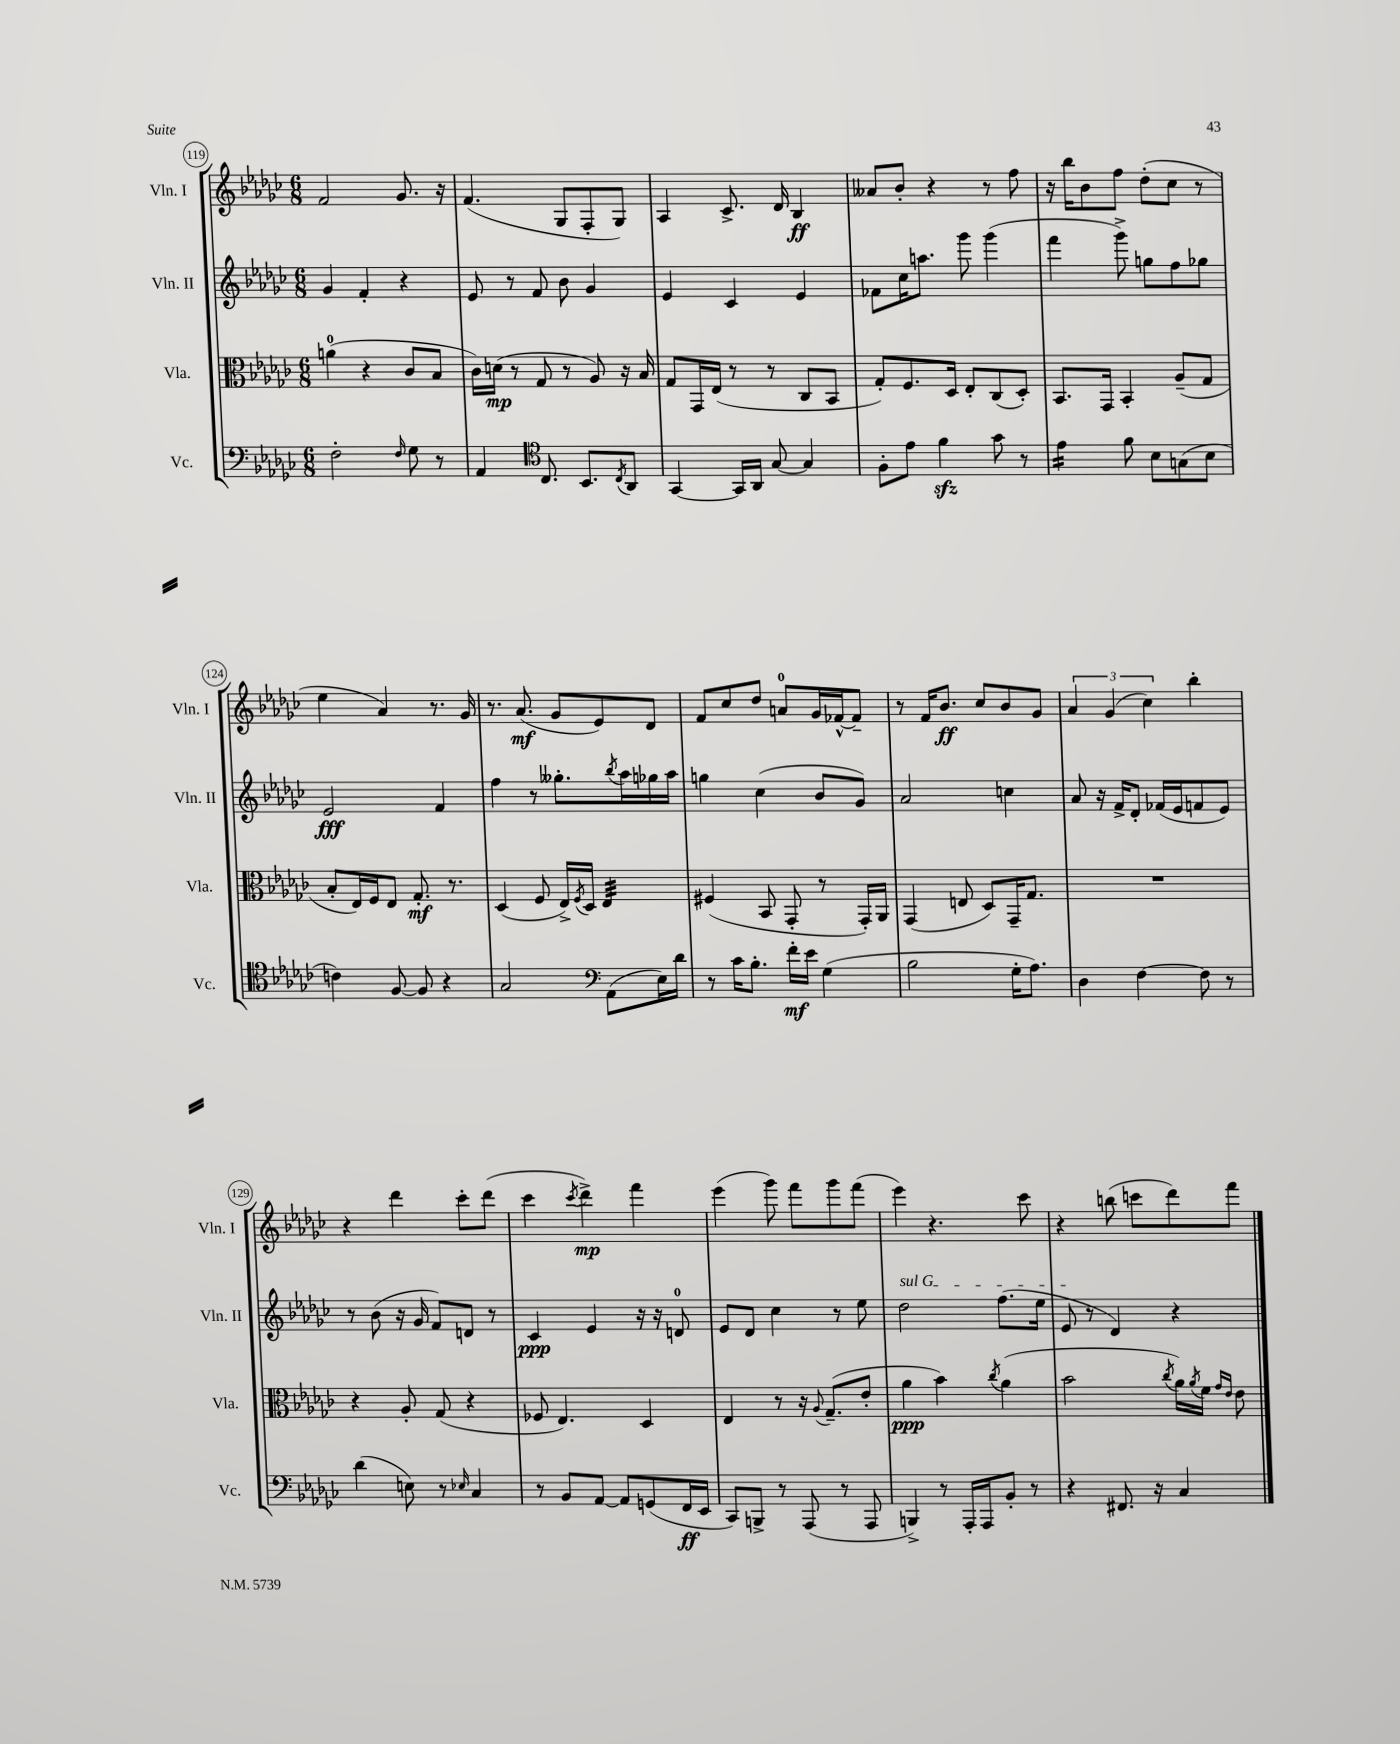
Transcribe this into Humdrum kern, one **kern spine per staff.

**kern	**dynam	**kern	**dynam	**kern	**dynam	**kern	**dynam
*part4	*part4	*part3	*part3	*part2	*part2	*part1	*part1
*staff4	*staff4	*staff3	*staff3	*staff2	*staff2	*staff1	*staff1
*I"Vc.	*	*I"Vla.	*	*I"Vln. II	*	*I"Vln. I	*
*I'Vc.	*	*I'Vla.	*	*I'Vln. II	*	*I'Vln. I	*
*clefF4	*	*clefC3	*	*clefG2	*	*clefG2	*
*k[b-e-a-d-g-c-]	*	*k[b-e-a-d-g-c-]	*	*k[b-e-a-d-g-c-]	*	*k[b-e-a-d-g-c-]	*
*M6/8	*	*M6/8	*	*M6/8	*	*M6/8	*
=119	=119	=119	=119	=119	=119	=119	=119
2F'\	.	(4an\	.	4g-/	.	2f/	.
.	.	4r	.	4f'/	.	.	.
16qqF/	.	.	.	.	.	.	.
8G-\	.	8c-/L	.	4r	.	8.g-/	.
8r	.	8B-/J	.	.	.	.	.
.	.	.	.	.	.	16r	.
=120	=120	=120	=120	=120	=120	=120	=120
4AA-/	.	16c-\LL)	.	8e-/	.	(4.f/	.
.	.	(16dn\JJ	mp	.	.	.	.
.	.	8r	.	8r	.	.	.
*clefC4	*	*	*	*	*	*	*
8.C-/	.	8G-/	.	8f/	.	.	.
.	.	8r	.	8b-\	.	8G-/L	.
8.BB-/L	.	.	.	.	.	.	.
.	.	8A-/)	.	4g-/	.	8F'/	.
8qC-/	.	.	.	.	.	.	.
8AA-/J	.	16r	.	.	.	8G-/J)	.
.	.	16B-/	.	.	.	.	.
=121	=121	=121	=121	=121	=121	=121	=121
[4GG-/	.	8G-/L	.	4e-/	.	4A-/	.
.	.	16GG-/L	.	.	.	.	.
.	.	(16E-/JJ	.	.	.	.	.
16GG-/LL]	.	8r	.	4c-/	.	8.c-^/	.
16AA-/JJ	.	.	.	.	.	.	.
[8G-/	.	8r	.	.	.	.	.
.	.	.	.	.	.	16d-/	.
4G-/]	.	8C-/L	.	4e-/	.	4B-/	ff
.	.	8BB-/J	.	.	.	.	.
=122	=122	=122	=122	=122	=122	=122	=122
8F'\L	.	8G-'/L)	.	8f-X\L	.	8a--X/L	.
8e-\J	.	8.F/	.	16cc-\K	.	8b-'/J	.
.	.	.	.	8.aan\J	.	.	.
4fzz\	.	.	.	.	.	4r	.
.	.	16D-/Jk	.	.	.	.	.
.	.	8E-'/L	.	8ggg-\	.	.	.
8g-\	.	(8C-/	.	(4ggg-\	.	8r	.
8r	.	8D-'/J)	.	.	.	8ff\	.
=123	=123	=123	=123	=123	=123	=123	=123
*tremolo	*	*	*	*	*	*	*
16e-\LL	.	8.BB-/L	.	4fff\	.	16r	.
16e-\	.	.	.	.	.	16bb-\KL	.
16e-\	.	.	.	.	.	8b-\	.
16e-\JJ	.	16GG-/Jk	.	.	.	.	.
*Xtremolo	*	*	*	*	*	*	*
8f\	.	4BB-'/	.	8ggg-^\)	.	8ff\J	.
8B-\L	.	.	.	8ggn\L	.	(8dd-'\L	.
(8Gn\	.	(8A-~/L	.	8ff\	.	8cc-\J	.
8B-\J	.	8G-/J	.	8gg-X\J	.	8r	.
!!LO:LB:g=z
=124	=124	=124	=124	=124	=124	=124	=124
4cn\)	.	8B-'/L	.	2e-/	fff	4ee-\	.
.	.	16E-/L)	.	.	.	.	.
.	.	16F/J	.	.	.	.	.
[8F/	.	8E-/J	.	.	.	4a-/)	.
8F/]	.	8.G-'/	mf	.	.	.	.
4r	.	.	.	4f/	.	8.r	.
.	.	8.r	.	.	.	.	.
.	.	.	.	.	.	16g-/	.
=125	=125	=125	=125	=125	=125	=125	=125
2G-/	.	(4D-/	.	4ff\	.	8.r	.
.	.	.	.	.	.	(8.a-/	mf
.	.	8F/	.	8r	.	.	.
.	.	16E-^/LL)	.	8.gg--X'\L	.	8g-/L	.
.	.	8qF/	.	.	.	.	.
.	.	16D-/JJ	.	.	.	.	.
*clefF4	*	*	*	*	*	*	*
*	*	*tremolo	*	*	*	*	*
(8AA-\L	.	32E-/LLL	.	.	.	8e-/)	.
.	.	32E-/	.	.	.	.	.
.	.	.	.	8qbb-/	.	.	.
.	.	32E-/	.	16aa-\L	.	.	.
.	.	32E-/	.	.	.	.	.
16E-\L)	.	32E-/	.	16gg-X\	.	8d-/J	.
.	.	32E-/	.	.	.	.	.
16d-\JJ	.	32E-/	.	16aa-\JJ	.	.	.
.	.	32E-/JJJ	.	.	.	.	.
*	*	*Xtremolo	*	*	*	*	*
=126	=126	=126	=126	=126	=126	=126	=126
8r	.	(4F#X/	.	4ggn\	.	8f/L	.
16c-\KL	.	.	.	.	.	8cc-/	.
8.B-'\J	.	.	.	.	.	.	.
.	.	8BB-/	.	(4cc-\	.	8dd-/J	.
16f'\LL	mf	8GG-'/	.	.	.	8an/L	.
16e-\JJ	.	.	.	.	.	.	.
(4G-\	.	8r	.	8b-/L	.	16g-/L	.
.	.	.	.	.	.	[16f-X^^/J	.
.	.	16GG-'/LL)	.	8g-/J)	.	8f-~/J]	.
.	.	16AA-/JJ	.	.	.	.	.
=127	=127	=127	=127	=127	=127	=127	=127
2B-\	.	(4GG-/	.	2a-/	.	8r	.
.	.	.	.	.	.	16f/KL	.
.	.	.	.	.	.	8.b-/J	ff
.	.	8En/	.	.	.	.	.
.	.	8D-/L)	.	.	.	8cc-/L	.
16G-'\KL	.	16GG-~/K	.	4ccn\	.	8b-/	.
8.A-\J)	.	8.G-/J	.	.	.	.	.
.	.	.	.	.	.	8g-/J	.
=128	=128	=128	=128	=128	=128	=128	=128
4D-\	.	2.r	.	8a-/	.	6a-/	.
.	.	.	.	16r	.	.	.
.	.	.	.	.	.	(6g-/	.
.	.	.	.	16f^/KL	.	.	.
[4F\	.	.	.	8d-'/J	.	.	.
.	.	.	.	.	.	6cc-\)	.
.	.	.	.	(16f-X/LL	.	.	.
.	.	.	.	16e-/J	.	.	.
8F\]	.	.	.	8fn/	.	4bb-'\	.
8r	.	.	.	8e-/J)	.	.	.
!!LO:LB:g=z
=129	=129	=129	=129	=129	=129	=129	=129
(4d-\	.	4r	.	8r	.	4r	.
.	.	.	.	(8b-\	.	.	.
8En\)	.	8A-'/	.	16r	.	4ddd-\	.
.	.	.	.	16g-/	.	.	.
8r	.	(8G-/	.	8f/L)	.	.	.
16qqE-X/	.	.	.	.	.	.	.
4C-/	.	4r	.	8dn/J	.	8ccc-'\L	.
.	.	.	.	8r	.	(8ddd-\J	.
=130	=130	=130	=130	=130	=130	=130	=130
8r	.	8F-X/	.	4c-/	ppp	4ccc-\	.
8BB-/L	.	4.E-/)	.	.	.	.	.
.	.	.	.	.	.	8qccc-/	.
[8AA-/J	.	.	.	4e-/	.	4ddd-^\)	mp
8AA-/L]	.	.	.	.	.	.	.
(8GGn/	.	4D-/	.	16r	.	4fff\	.
.	.	.	.	16r	.	.	.
16FF/L	ff	.	.	8dn/	.	.	.
16EE-/JJ	.	.	.	.	.	.	.
=131	=131	=131	=131	=131	=131	=131	=131
8CC-/L)	.	4E-/	.	8e-/L	.	(4eee-\	.
8BBBn^/J	.	.	.	8d-/J	.	.	.
8r	.	8r	.	4cc-\	.	8ggg-\)	.
(8AAA-/	.	16r	.	.	.	8fff\L	.
.	.	8qqA-/	.	.	.	.	.
.	.	(8.G-~/L	.	.	.	.	.
8r	.	.	.	8r	.	8ggg-\	.
8AAA-/	.	8e-'/J	.	8ee-\	.	(8fff\J	.
=132	=132	=132	=132	=132	=132	=132	=132
!	!	!	!	!LO:TX:a:i:t=sul G	!	!	!
4BBBn^/)	.	4a-\	ppp	2dd-\	.	4eee-\)	.
8r	.	4b-\)	.	.	.	4.r	.
16AAA-'/LL	.	.	.	.	.	.	.
16AAA-/J	.	.	.	.	.	.	.
.	.	8qcc-/	.	.	.	.	.
8BB-'/J	.	(4a-\	.	(8.ff\L	.	.	.
8r	.	.	.	.	.	8ccc-\	.
.	.	.	.	16ee-\Jk	.	.	.
=133	=133	=133	=133	=133	=133	=133	=133
4r	.	2b-\	.	8e-/	.	4r	.
.	.	.	.	8r	.	.	.
8.FF#X/	.	.	.	4d-/)	.	(8bbn\	.
.	.	.	.	.	.	8cccn\L	.
16r	.	.	.	.	.	.	.
.	.	8qcc-/	.	.	.	.	.
4C-/	.	16a-\LL)	.	4r	.	8ddd-\)	.
.	.	8qa-/	.	.	.	.	.
.	.	16f\JJ	.	.	.	.	.
.	.	16qqg-/LL	.	.	.	.	.
.	.	16qqe-/JJ	.	.	.	.	.
.	.	8e-\	.	.	.	8fff\J	.
==	==	==	==	==	==	==	==
*-	*-	*-	*-	*-	*-	*-	*-
